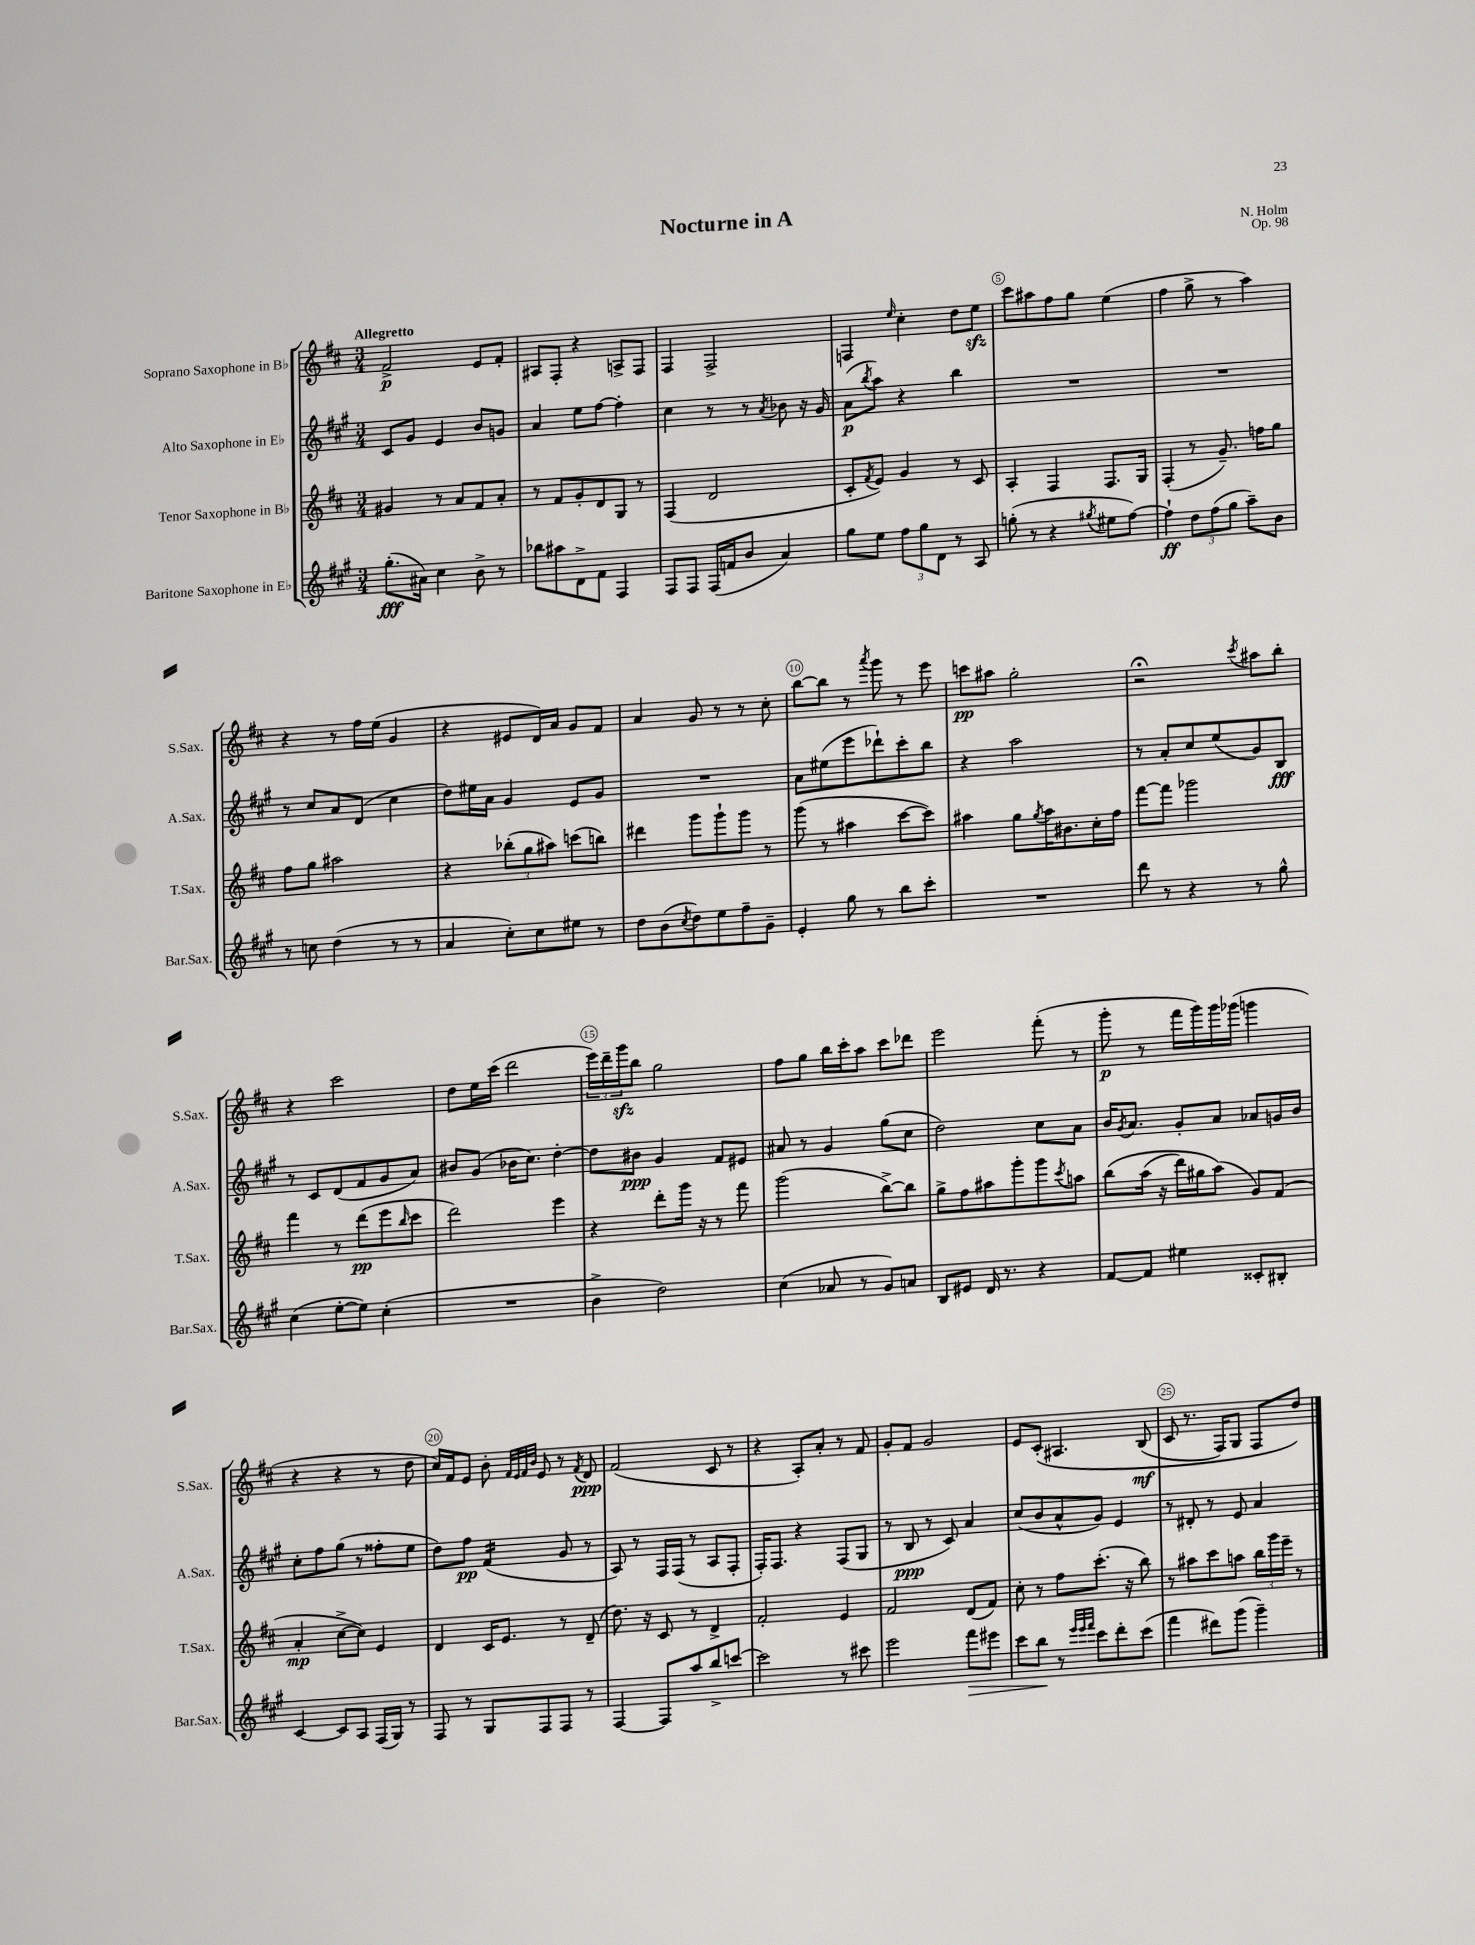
\header { title = "Nocturne in A" composer = "N. Holm" opus = "Op. 98" }
<<
\new StaffGroup <<
\new Staff = "s0" \with { instrumentName = "Soprano Saxophone in Bb" shortInstrumentName = "S.Sax." } {
    \clef treble \key d \major \numericTimeSignature \time 3/4 \tempo "Allegretto"
    fis'2->\p e'8 fis'8-. |
    ais8 fis8-. r4 a8-> fis8 |
    fis4 fis2-> |
    f4 \grace { e''16 } cis''4-. d''8 e''8\sfz |
    cis'''8 ais''8 fis''8 g''8 e''4( |
    fis''4 g''8-> r8 a''4) |
    r4 r8 fis''16 e''16( g'4 |
    r4 eis'8 d'16) a'16 g'8 fis'8 |
    a'4 g'8 r8 r8 cis''8-. |
    b''8~ b''8 r8 \acciaccatura { a'''8 } g'''8 r8 e'''8 |
    c'''8\pp ais''8 g''2-. |
    r2\fermata \acciaccatura { cis'''8 } ais''8 b''8-. |
    r4 cis'''2 |
    d''8 e''16 cis'''16( d'''2 |
    \tuplet 3/2 { e'''16) d'''16-- g'''16\sfz } b''8 g''2 |
    fis''8 g''8 b''16 cis'''16-. a''8 cis'''8 des'''8 |
    e'''2 fis'''8-.( r8 |
    g'''8-.\p r8 fis'''16 g'''16) g'''16 ges'''16( g'''4 |
    r4 r4 r8 d''8 |
    cis''16) fis'16 e'8 b'8-. \grace { fis'32 e'32 fis'32 b'32 } e'8 r8 \acciaccatura { fis'8 } d'8\ppp |
    fis'2( cis'8 r8 |
    r4 a8-.) a'8-. r8 fis'8 |
    g'8-. fis'8 g'2 |
    e'8 cis'8-.\( ais4. b8\mf( |
    cis'8 r8. fis16) g8 fis8 d''8\) \bar "|." |
}
\new Staff = "s1" \with { instrumentName = "Alto Saxophone in Eb" shortInstrumentName = "A.Sax." } {
    \clef treble \key a \major \numericTimeSignature \time 3/4
    cis'8 gis'8 e'4 b'8 g'8 |
    a'4 e''8 fis''8~ fis''4-. |
    cis''4 r8 r8 \acciaccatura { a'8 } bes'8 r16 gis'16 |
    a'8\p( \acciaccatura { b''8 } a''8) r4 b''4 |
    R2. |
    R2. |
    r8 cis''8 a'8 d'8( cis''4 |
    d''8) eis''16 a'16 gis'4 e'8 gis'8 |
    R2. |
    a'8 eis''8( e'''8 des'''8-!) cis'''8-. b''8 |
    r4 a''2 |
    r8 a'8-. cis''8 e''8( gis'8) b8\fff |
    r8 cis'8 d'8( fis'8 gis'8 a'8) |
    bis'8 gis'8( bes'16 cis''8.) d''4~-. |
    d''8 bis'8\ppp gis'4 fis'8 eis'8 |
    ais'8 r8 gis'4 gis''8( cis''8 |
    d''2) cis''8 a'8 |
    b'16 \acciaccatura { gis'8 } a'8. gis'8-. a'8 aes'8 g'16 b'16 |
    cis''8-. fis''8 gis''8( r8 fisis''8-. e''8 |
    d''8) fis''8\pp fis'4:16( gis'8 r8 |
    a8) r8 fis16 fis16( r8 a8 fis8-. |
    fis16-.) fis8. r4 fis8( gis8 |
    r8 b8\ppp r8 cis'8) a'4 |
    cis''8( b'8 a'8-^ gis'8) e'4 |
    r8 dis'8-. r8 e'8 a'4 \bar "|." |
}
\new Staff = "s2" \with { instrumentName = "Tenor Saxophone in Bb" shortInstrumentName = "T.Sax." } {
    \clef treble \key d \major \numericTimeSignature \time 3/4
    gis'4 r8 a'8 fis'8 a'8-. |
    r8 fis'8 g'8-. d'8 g8 r8 |
    fis4( d'2 |
    cis'8-. \acciaccatura { fis'8 } e'8) g'4 r8 cis'8 |
    a4-. fis4 fis8. g16 |
    fis4-.( r8 g'8.--) f''16 g''8 |
    fis''8 g''8 ais''2 |
    r4 \tuplet 3/2 { bes''8-.( g''8 ais''8) } c'''8( b''8) |
    dis'''4 g'''8 g'''8-! g'''8 r8 |
    g'''8( r8 ais''4 cis'''8~ cis'''8) |
    ais''4 g''8 \acciaccatura { g''8 } ais''16 bis'8. cis''16-. fis''16 |
    fis'''8~ fis'''8 ges'''2 |
    fis'''4 r8 d'''8\pp( e'''8 \grace { b''16 } cis'''8 |
    d'''2) e'''4 |
    r4 d'''8-. g'''16 r16 r8 fis'''8 |
    g'''2( b''8~->) b''8 |
    g''8-> fis''8 ais''8 g'''8-. g'''8 \acciaccatura { cis'''8 } a''8 |
    b''8\( a''16( r16 d'''16) gis''16 a''8(\) g'8) fis'8( |
    a'4-.\mp cis''8~-> cis''8) e'4 |
    d'4 cis'16 e'8. r8 d'8--( |
    d''8.) r16 cis'8 r8 d'4-> |
    fis'2-. e'4 |
    fis'2 d'8( fis'8) |
    cis''8-. r8 fis''8 cis'''8.-.( r16 b''8) |
    r8 ais''8 cis'''8 a''8 \tuplet 3/2 { b''16 g'''16 e'''16-- } r8 \bar "|." |
}
\new Staff = "s3" \with { instrumentName = "Baritone Saxophone in Eb" shortInstrumentName = "Bar.Sax." } {
    \clef treble \key a \major \numericTimeSignature \time 3/4
    gis''8.-.\fff( ais'16) cis''4 b'8-> r8 |
    bes''8 ais''8 d'8-> fis'8 fis4 |
    fis8 fis8 fis16( f'16 b'8 a'4) |
    gis''8 e''8 \tuplet 3/2 { fis''8 gis''8 d'8 } r8 a8 |
    g''8-.( r8 r4 \acciaccatura { gis''8 } eis''8 fis''8~) |
    fis''4-!\ff \tuplet 3/2 { d''8 fis''8( gis''8 } a''8--) b'8 |
    r8 c''8 d''4( r8 r8 |
    a'4 cis''8-.) cis''8 eis''8 r8 |
    d''8 b'8( \acciaccatura { cis''8 } d''8) e''8 fis''8-- gis'8-- |
    e'4-. gis''8 r8 b''8 cis'''8-. |
    R2. |
    d'''8 r8 r4 r8 gis''8-^ |
    cis''4( e''8~-. e''8) cis''4-.( |
    R2. |
    b'4-> d''2) |
    cis''4( aes'8 r8 gis'8) a'8 |
    b8 eis'8 d'16 r8. r4 |
    fis'8~ fis'8 eis''4 cisis'8-. bis8-. |
    cis'4~ cis'8 a8 fis16( gis16) r8 |
    fis8 r8 gis8 fis8 fis8 r8 |
    fis4~ fis8 a''8 b''8-> c'''8~ |
    c'''2 r8 cis'''8 |
    e'''2 fis'''8\> eis'''8 |
    cis'''8 b''8\! r8 \grace { e'''32 e'''32 fis'''32 } cis'''8 d'''8-. cis'''8( |
    fis'''4 dis'''8) gis'''8( gis'''4--) \bar "|." |
}
>>
>>
\layout { \context { \Score \override BarNumber.break-visibility = ##(#f #t #t) barNumberVisibility = #(every-nth-bar-number-visible 5) \override BarNumber.stencil = #(make-stencil-circler 0.1 0.3 ly:text-interface::print) } }
